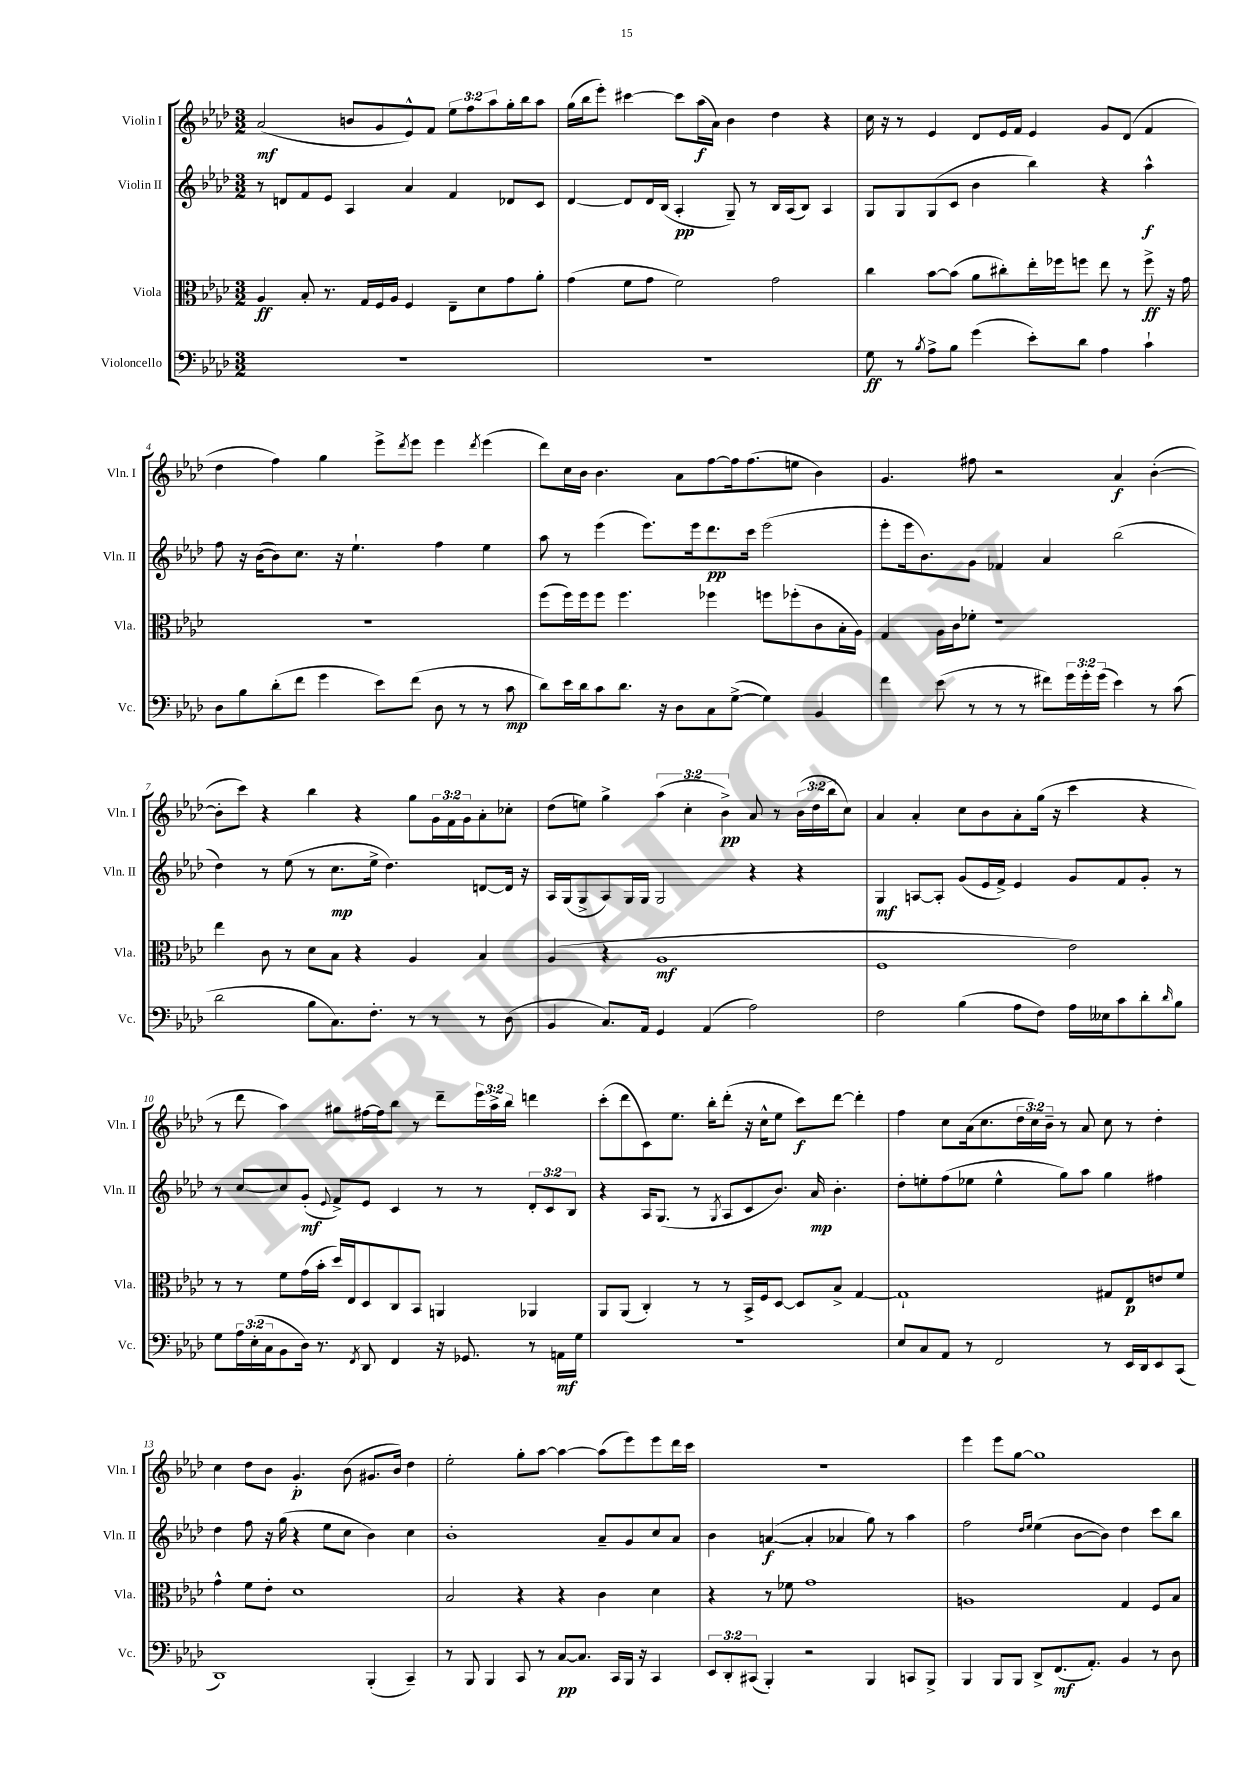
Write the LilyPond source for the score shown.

<<
\new StaffGroup <<
\new Staff = "s0" \with { instrumentName = "Violin I" shortInstrumentName = "Vln. I" } {
    \clef treble \key aes \major \numericTimeSignature \time 3/2 \override Staff.TupletNumber.text = #tuplet-number::calc-fraction-text
    aes'2\mf( b'8 g'8 ees'8-^) f'8 \tuplet 3/2 { ees''8 f''8 aes''8 } g''16-. bes''16 aes''8 |
    g''16( bes''16 ees'''8-.) cis'''4~ cis'''8 aes''16\f( aes'16) bes'4 des''4 r4 |
    c''16 r16 r8 ees'4 des'8 ees'16 f'16 ees'4 g'8 des'8( f'4 |
    des''4 f''4) g''4 ees'''8-> \acciaccatura { des'''8 } ees'''8 ees'''4 \acciaccatura { des'''8 } ees'''4( |
    des'''8) c''16 bes'16 bes'4. aes'8 f''8~ f''16 f''8.( e''8 bes'4) |
    g'4. fis''8 r2 aes'4\f bes'4~-.( |
    bes'8-. c'''8) r4 bes''4 r4 g''8 \tuplet 3/2 { g'16 f'16 g'16 } aes'8-. ces''8-. |
    des''8( e''8) g''4-> \tuplet 3/2 { aes''4( c''4-. bes'4->\pp) } aes'8 r8 \tuplet 3/2 { bes'16( des''16 bes''16 } c''8) |
    aes'4 aes'4-. c''8 bes'8 aes'8-. g''16( r16 c'''4 r4 |
    r8 des'''8 aes''4) gis''8 fis''16~ fis''16 bes''8 r8 des'''8-- \tuplet 3/2 { ees'''16 aes''16-> bes''16 } d'''4 |
    c'''8-.( des'''8 c'8) ees''8. bes''16-. des'''8-.( r16 c''16-^ ees''8 c'''8\f) des'''8~ des'''4-. |
    f''4 c''8 aes'16( c''8. \tuplet 3/2 { des''16 c''16) bes'16-- } r8 aes'8 c''8 r8 des''4-. |
    c''4 des''8 bes'8 g'4.-.\p bes'8( gis'8. bes'16) des''4 |
    ees''2-. g''8-. aes''8~ aes''4~ aes''8( ees'''8) ees'''8 des'''16 c'''16 |
    R1. |
    ees'''4 ees'''8 g''8~ g''1 \bar "|." |
}
\new Staff = "s1" \with { instrumentName = "Violin II" shortInstrumentName = "Vln. II" } {
    \clef treble \key aes \major \numericTimeSignature \time 3/2 \override Staff.TupletNumber.text = #tuplet-number::calc-fraction-text
    r8 d'8 f'8 ees'8 aes4 aes'4 f'4 des'8 c'8 |
    des'4~ des'8 des'16 bes16( aes4-.\pp g8--) r8 bes16 aes16( bes8) aes4 |
    g8 g8 g8( c'8 bes'4 bes''4) r4 aes''4-^\f |
    f''8 r16 bes'16~( bes'8) c''8. r16 ees''4.-! f''4 ees''4 |
    aes''8 r8 ees'''4( ees'''8.) ees'''16 des'''8.\pp c'''16 ees'''2( |
    ees'''8-. ees'''16 bes'8.) g'8 fes'4 aes'4 bes''2( |
    des''4) r8 ees''8( r8 c''8.\mp ees''16-> des''4.) d'8~ d'16 r16 |
    aes16 g16( g8-> aes8) g16 g16 g2 r4 r4 |
    g4\mf a8~ a8-. g'8( ees'16 f'16->) ees'4 g'8 f'8 g'8-. r8 |
    r8 c''8~ c''8 g'8-.\mf( \appoggiatura { ees'8 } f'8->) ees'8 c'4 r8 r8 \tuplet 3/2 { des'8-. c'8 bes8 } |
    r4 aes16 g8.( r8 \acciaccatura { g8 } aes8 c'8 bes'8.) aes'16\mp bes'4.-. |
    des''8-. e''8-. f''8( ees''8 ees''4-^ g''8) aes''8 g''4 fis''4 |
    des''4 f''8 r16 g''16( r4 ees''8 c''8 bes'4) c''4 |
    bes'1-. aes'8-- g'8 c''8 aes'8 |
    bes'4 a'4~\f( a'4-. aes'4 g''8) r8 aes''4 |
    f''2 \grace { des''16 ees''16 } ees''4( bes'8~ bes'8) des''4 c'''8 bes''8 \bar "|." |
}
\new Staff = "s2" \with { instrumentName = "Viola" shortInstrumentName = "Vla." } {
    \clef alto \key aes \major \numericTimeSignature \time 3/2
    aes4\ff bes8-. r8. g16 f16 aes16 f4 ees8-- des'8 g'8 aes'8-. |
    g'4( f'8 g'8 f'2) g'2 |
    c''4 bes'8~ bes'8( aes'8 cis''8-.) ees''16-. fes''16 f''8 ees''8 r8 f''8->\ff r16 g'16 |
    R1. |
    f''8( f''16) f''16 f''8 f''4. fes''4 f''8 fes''8-.( c'8 bes16-. aes16) |
    g4 aes16 c'16 fes'8-. r1 |
    ees''4 c'8 r8 des'8 bes8 r4 aes4 bes4 |
    aes4( r4 aes1\mf |
    f1 ees'2) |
    r8 r8 f'8 g'16( bes'16-. des''16) ees16 des8 c8 bes,8 a,4 aes,4 |
    aes,8 aes,8( c4-.) r8 r8 bes,16-> f16 des8~ des8 bes8-> g4~ |
    g1-! gis8 ees8\p e'8 f'8 |
    g'4-^ f'8 ees'8-. des'1 |
    bes2 r4 r4 c'4 des'4 |
    r4 r8 fes'8 g'1 |
    a1 g4 f8 bes8 \bar "|." |
}
\new Staff = "s3" \with { instrumentName = "Violoncello" shortInstrumentName = "Vc." } {
    \clef bass \key aes \major \numericTimeSignature \time 3/2 \override Staff.TupletNumber.text = #tuplet-number::calc-fraction-text
    R1. |
    R1. |
    g8\ff r8 \acciaccatura { bes8 } aes8-> bes8 g'4( ees'8-.) des'8 aes4 c'4-! |
    des8 bes8 des'8-.( f'8 g'4 ees'8) f'8( des8 r8 r8 c'8\mp |
    des'8) ees'16 des'16 c'8 des'8. r16 des8 c8 g8~->( g4) bes,4 |
    f'4 ees'8( r8 r8 r8 fis'8) \tuplet 3/2 { g'16 g'16-. g'16( } ees'4) r8 c'8( |
    des'2 bes8 c8.) f8.-. r8 r8 r8 des8( |
    bes,4 c8.) aes,16 g,4 aes,4( aes2) |
    f2 bes4( aes8 f8) aes16 eeses16 c'8 des'8-. \grace { des'16 } bes8 |
    g8 \tuplet 3/2 { aes16 ees16-.( c16 } bes,8 des16) r8. \acciaccatura { f,8 } des,8 f,4 r16 ges,8. r8 a,16\mf g16 |
    R1. |
    ees8 c8 aes,8 r8 f,2 r8 ees,16 des,16 ees,8 c,8( |
    des,1) bes,,4-.( c,4--) |
    r8 bes,,8 bes,,4 c,8 r8 c8~\pp c8. c,16 bes,,16 r16 c,4 |
    \tuplet 3/2 { ees,8 des,8-. cis,8( } bes,,4-.) r2 bes,,4 c,8 bes,,8-> |
    bes,,4 bes,,8 bes,,8 des,8-> f,8.\mf( aes,8.-.) bes,4 r8 des8 \bar "|." |
}
>>
>>
